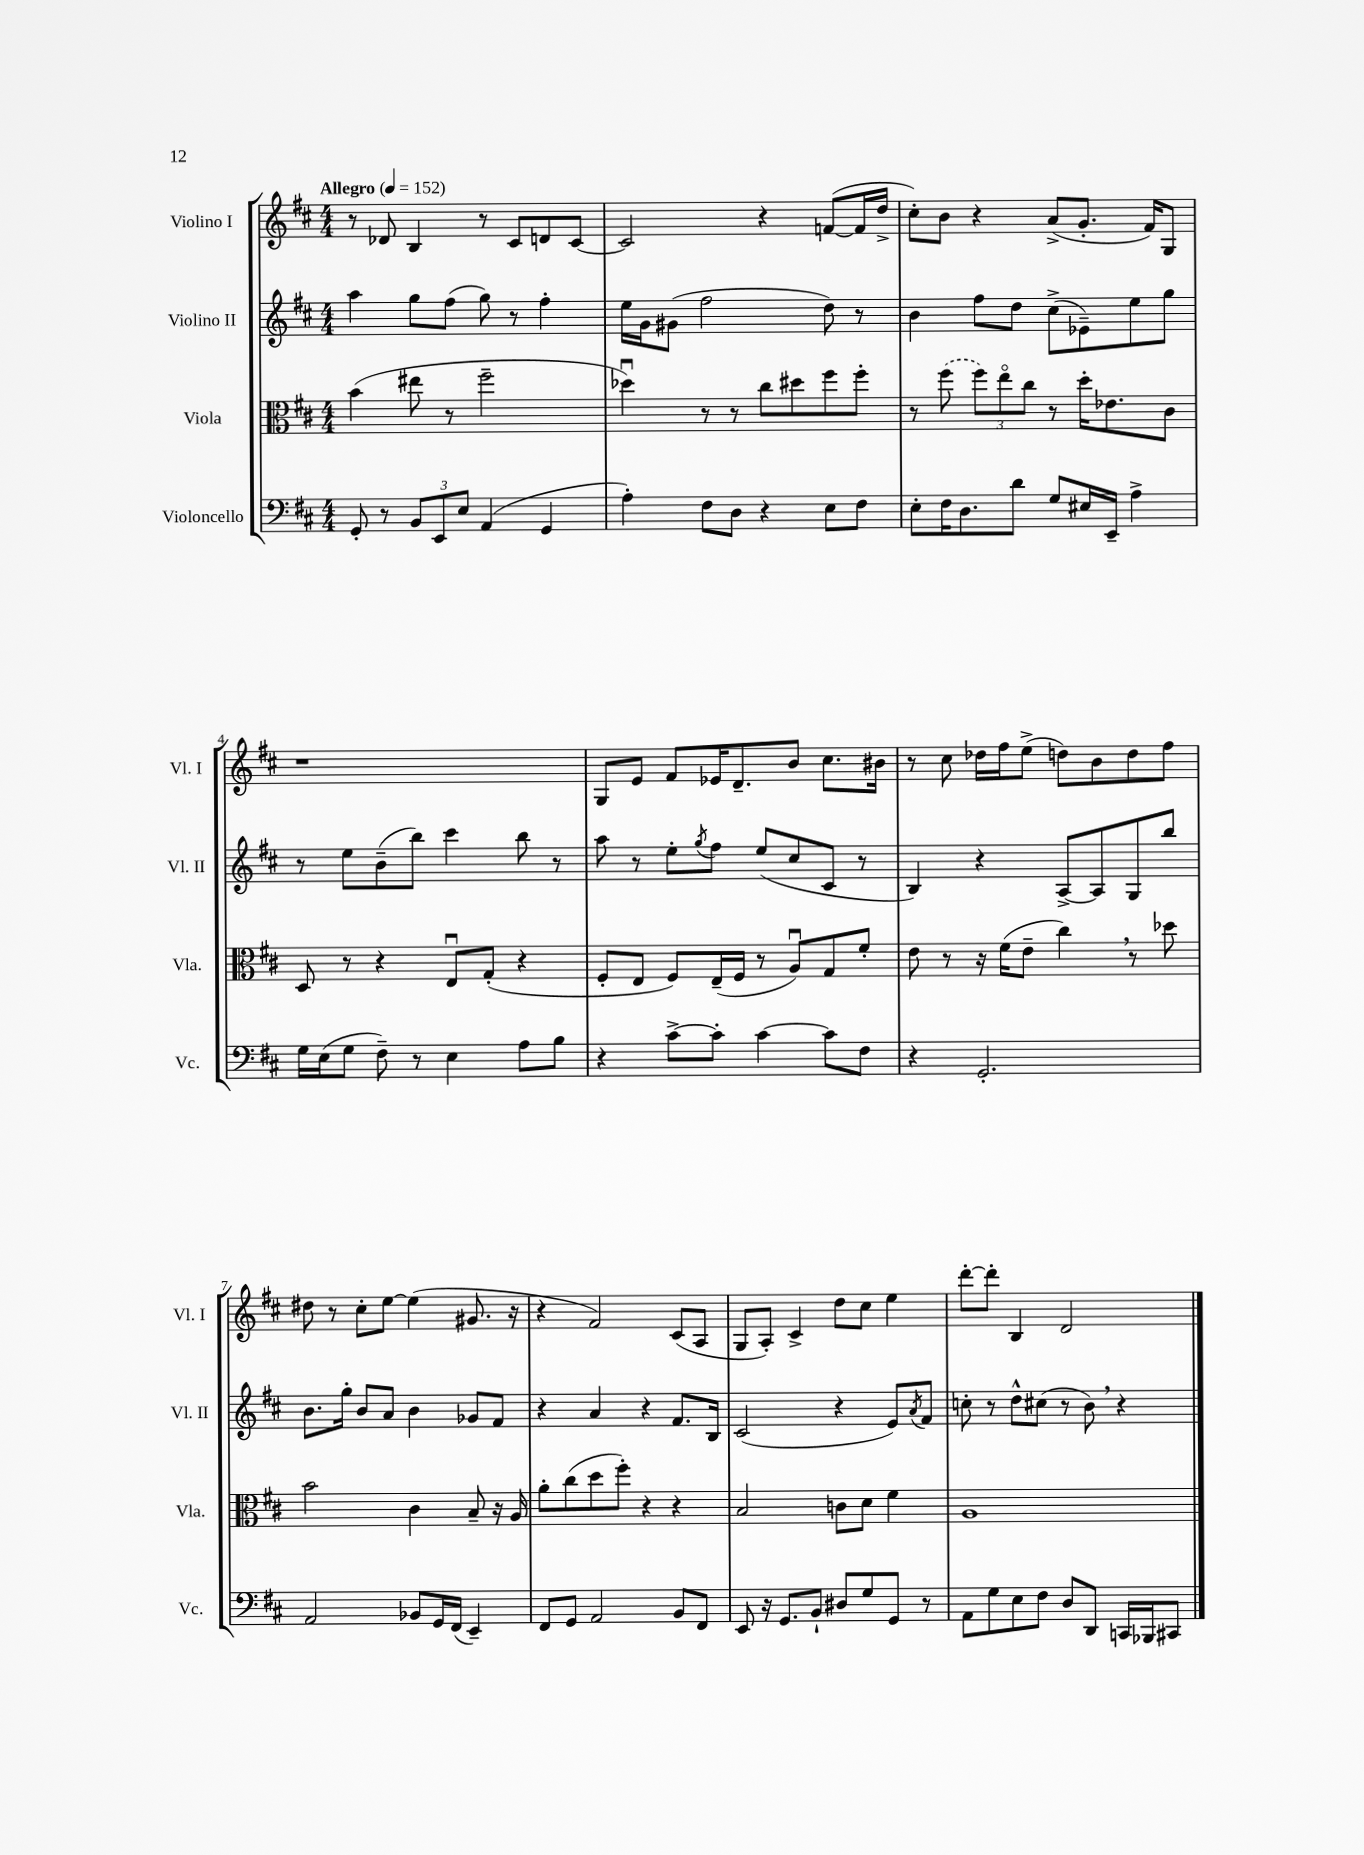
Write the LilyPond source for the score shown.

<<
\new StaffGroup <<
\new Staff = "s0" \with { instrumentName = "Violino I" shortInstrumentName = "Vl. I" } {
    \clef treble \key d \major \numericTimeSignature \time 4/4 \tempo "Allegro" 4 = 152
    r8 des'8 b4 r8 cis'8 d'8 cis'8~ |
    cis'2 r4 f'8~( f'16 d''16-> |
    cis''8-.) b'8 r4 a'8->( g'8.-. fis'16) g8 |
    r1 |
    g8 e'8 fis'8 ees'16 d'8.-- b'8 cis''8. bis'16 |
    r8 cis''8 des''16 fis''16 e''8->( d''8) b'8 d''8 fis''8 |
    dis''8 r8 cis''8-. e''8~ e''4( gis'8. r16 |
    r4 fis'2) cis'8( a8 |
    g8 a8-.) cis'4-> d''8 cis''8 e''4 |
    d'''8~-. d'''8-. b4 d'2 \bar "|." |
}
\new Staff = "s1" \with { instrumentName = "Violino II" shortInstrumentName = "Vl. II" } {
    \clef treble \key d \major \numericTimeSignature \time 4/4
    a''4 g''8 fis''8( g''8) r8 fis''4-. |
    e''16 g'16 gis'8( fis''2 d''8) r8 |
    b'4 fis''8 d''8 cis''8->( ees'8--) e''8 g''8 |
    r8 e''8 b'8--( b''8) cis'''4 b''8 r8 |
    a''8 r8 e''8-. \acciaccatura { g''8 } fis''8 e''8( cis''8 cis'8 r8 |
    b4) r4 a8~-> a8 g8 b''8 |
    b'8. g''16-. b'8 a'8 b'4 ges'8 fis'8 |
    r4 a'4 r4 fis'8. b16 |
    cis'2( r4 e'8) \acciaccatura { a'8 } fis'8 |
    c''8-. r8 d''8-^ cis''8( r8 b'8) \breathe r4 \bar "|." |
}
\new Staff = "s2" \with { instrumentName = "Viola" shortInstrumentName = "Vla." } {
    \clef alto \key d \major \numericTimeSignature \time 4/4
    b'4( eis''8 r8 fis''2-- |
    des''4\downbow) r8 r8 cis''8 dis''8 fis''8 fis''8-. |
    r8 \once \slurDashed fis''8( \tuplet 3/2 { fis''8) e''8\flageolet cis''8 } r8 d''16-. ees'8. cis'8 |
    d8 r8 r4 e8\downbow g8-.( r4 |
    fis8-. e8 fis8) e16--( fis16 r8 a8\downbow) g8 fis'8-. |
    e'8 r8 r16 fis'16( e'8-- cis''4) \breathe r8 des''8 |
    b'2 cis'4 b8-- r16 a16 |
    a'8-. cis''8( d''8 fis''8-.) r4 r4 |
    b2 c'8 d'8 fis'4 |
    a1 \bar "|." |
}
\new Staff = "s3" \with { instrumentName = "Violoncello" shortInstrumentName = "Vc." } {
    \clef bass \key d \major \numericTimeSignature \time 4/4
    g,8-. r8 \tuplet 3/2 { b,8 e,8 e8 } a,4( g,4 |
    a4-.) fis8 d8 r4 e8 fis8 |
    e8-. fis16 d8. d'8 g8 eis16 e,16-- a4-> |
    g16 e16( g8 fis8--) r8 e4 a8 b8 |
    r4 cis'8~-> cis'8-. cis'4~ cis'8 fis8 |
    r4 g,2.-. |
    a,2 bes,8 g,16 fis,16( e,4--) |
    fis,8 g,8 a,2 b,8 fis,8 |
    e,8 r16 g,8. b,8-! dis8 g8 g,8 r8 |
    a,8 g8 e8 fis8 d8 d,8 c,16 bes,,16 cis,8 \bar "|." |
}
>>
>>
